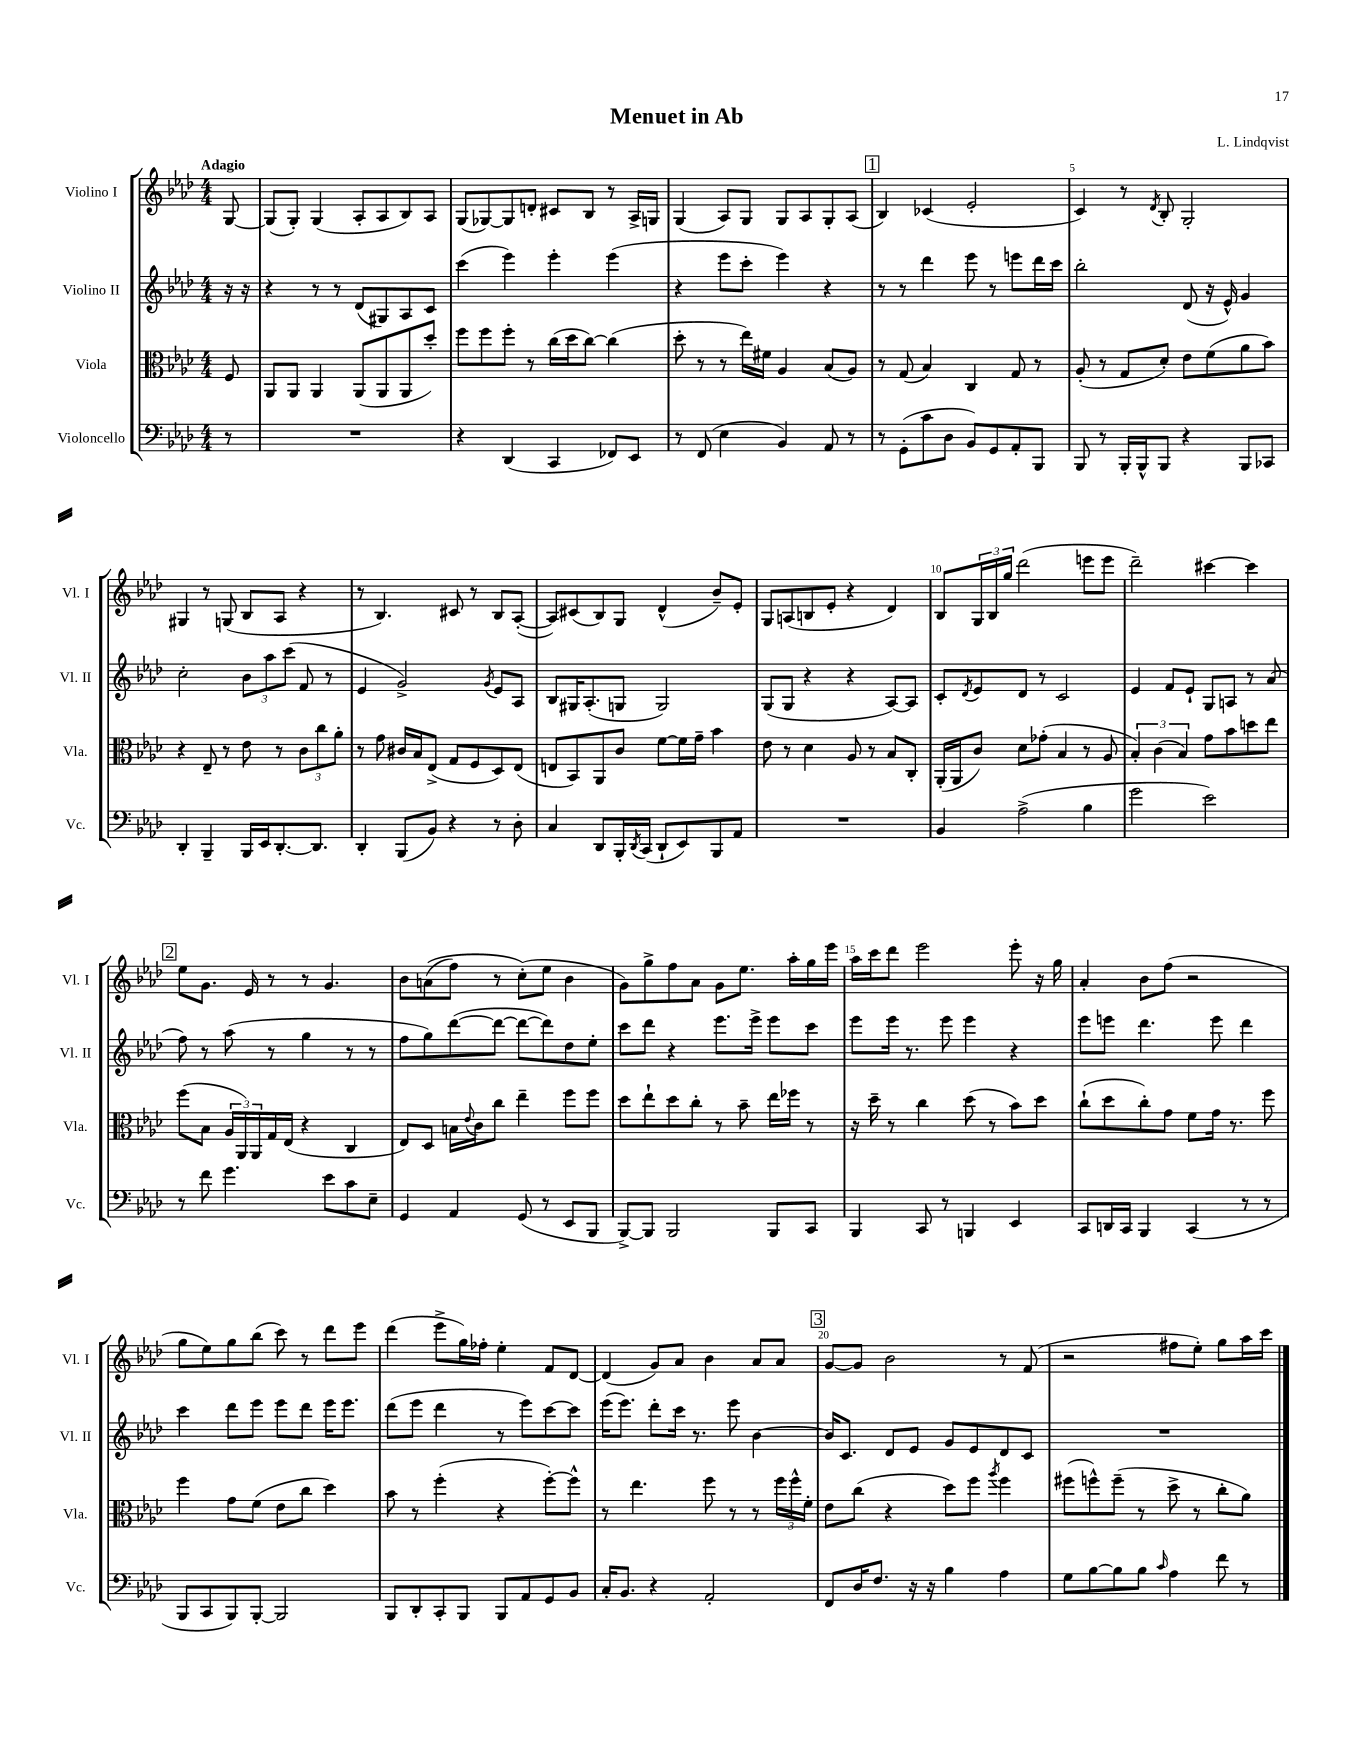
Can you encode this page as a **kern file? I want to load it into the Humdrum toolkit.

**kern	**kern	**kern	**kern
*staff4	*staff3	*staff2	*staff1
*clefF4	*clefC3	*clefG2	*clefG2
*k[b-e-a-d-]	*k[b-e-a-d-]	*k[b-e-a-d-]	*k[b-e-a-d-]
*M4/4	*M4/4	*M4/4	*M4/4
8r	8F/	16r	[8G/
.	.	16r	.
=	=	=	=
1r	8AA-/L	4r	(8G/]L
.	8AA-/J	.	8G'/J)
.	4AA-/	8r	(4G/
.	.	8r	.
.	(8AA-/L	(8d-/L	8A-'/L
.	8AA-/	8G#/)	8A-/
.	8AA-/	8A-/	8B-/)
.	8dd-'/J)	8c/J	8A-/J
=	=	=	=
4r	8ff\L	(4ccc\	(8G/L
.	8ff\	.	[8G-/)
(4DD-/	8ff'\J	4eee-\)	8G-/]
.	8r	.	8d'/J
4CC/	(16cc\LL	4eee-'\	8c#/L
.	16dd-\J	.	.
.	[8cc\J)	.	8B-/J
8FF-/L)	(4cc\]	(4eee-\	8r
8EE-/J	.	.	16A-^/LL
.	.	.	16G/JJ
=	=	=	=
8r	8dd-'\	4r	(4G/
(8FF/	8r	.	.
4E-\	8r	8eee-\L	8A-/L)
.	16ee-\LL)	8ccc'\J	8G/J
.	16f#\JJ	.	.
4BB-/)	4A-/	4eee-\)	8G/L
.	.	.	8A-/
8AA-/	(8B-/L	4r	8G'/
8r	8A-/J)	.	(8A-/J
=	=	=	=
8r	8r	8r	4B-/)
(8GG'\L	(8G/	8r	.
8c\	4B-/)	4ddd-\	(4c-/
8D-\J	.	.	.
8BB-/L)	4C/	8eee-\	2e-'/
8GG/	.	8r	.
8AA-'/	8G/	8eee\L	.
8BBB-/J	8r	16ddd-\L	.
.	.	16ccc\JJ	.
=	=	=	=
8BBB-/	(8A-'/	2bb-'\	4c/)
8r	8r	.	.
16BBB-'/LL	8G/L	.	8r
16BBB-^^/J	.	.	.
.	.	.	8qd-/
8BBB-/J	8d-'/J)	.	8B-'/
4r	8e-\L	(8d-/	2G'/
.	(8f\	16r	.
.	.	16e-^^/)	.
8BBB-/L	8a-\	4g/	.
8CC-/J	8b-\J)	.	.
=	=	=	=
4DD-'/	4r	2cc'\	4G#/
4BBB-~/	8E-~/	.	8r
.	8r	.	(8G/
16BBB-/LL	8e-\	12b-\L	8B-/L
16EE-/J	.	.	.
.	.	12aa-\	.
[8.DD-'/	8r	.	8A-/J
.	.	(12ccc\J	.
.	12c\L	8f/	4r
8.DD-/]J	.	.	.
.	12cc\	.	.
.	.	8r	.
.	12a-'\J	.	.
=	=	=	=
4DD-'/	8r	4e-/	8r
.	8g\	.	4.B-/)
(8BBB-/L	16c#/LL	2g^/)	.
.	16B-/J	.	.
8BB-/J)	(8E-^/J	.	.
4r	8G/L	.	8c#/
.	8F/	.	8r
.	.	8qg/	.
8r	8D-/)	8e-/L	8B-/L
8D-'\	(8E-/J	8A-/J	([8A-'/J
=	=	=	=
4C/	8E/L	8B-/L	8A-/]L)
.	8BB-/)	16G#/K	(8c#/
.	.	(8.A-'/	.
8DD-/L	8AA-/	.	8B-/)
16BBB-'/L	8c/J	8G/J	8G/J
8qDD-/	.	.	.
(16CC/JJ	.	.	.
8DD-`/L	[8f\L	2G/)	(4d-^^/
8EE-/)	16f\]L	.	.
.	16g~\JJ	.	.
8BBB-/	4b-\	.	8b-~/L)
8AA-/J	.	.	8e-'/J
=	=	=	=
1r	8e-\	(8G/L	8G/L
.	8r	8G/J	(8A/
.	4d-\	4r	8B/
.	.	.	8e-'/J
.	8A-/	4r	4r
.	8r	.	.
.	8B-/L	[8A-/L)	4d-/)
.	8C'/J	8A-/]J	.
=	=	=	=
4BB-/	(16AA-'/LL	8c'/L	8B-/L
.	16AA-/J	.	.
.	.	8qd-/	.
.	8c/J)	8e-/	24G/L
.	.	.	24B-/
.	.	.	24gg/JJ
(2A-^\	8d-\L	8d-/J	(2ddd-\
.	(8g-'\J	8r	.
.	4B-/	2c/	.
4B-\	8r	.	8eee\L
.	8A-/	.	8eee\J
=	=	=	=
2g\	6B-'/)	4e-/	2ddd-~\)
.	(6c\	.	.
.	.	8f/L	.
.	6B-/)	.	.
.	.	8e-`/J	.
2e-\)	8g\L	8G/L	[4ccc#\
.	8b-\	8A/J	.
.	8dd\	8r	4ccc#\]
.	8ee-\J	(8a-/	.
=	=	=	=
8r	(8ff\L	8ff\)	8ee-\L
8f\	8B-\J	8r	8.g\J
4.g\	24A-/LL	(8aa-\	.
.	24AA-/)	.	.
.	.	.	16e-/
.	24AA-/	.	.
.	16G/	8r	8r
.	(16E-/JJ	.	.
.	4r	4gg\	8r
8e-\L	.	.	4.g/
8c\	4C/	8r	.
8E-~\J	.	8r	.
=	=	=	=
4GG/	8E-/L)	8ff\L	8b-\L
.	8D-/J	8gg\)	&((8a\
4AA-/	16B\LL	([8ddd-\	8ff\J)
.	8qqe-/	.	.
.	16c\J	.	.
.	8cc\J	8ddd-\_J	8r
(8GG/	4ee-~\	8ddd-\_L	(8cc'\L&)
8r	.	8ddd-\])	8ee-\J
8EE-/L	8ff\L	8dd-\	4b-\
8BBB-/J	8ff\J	8ee-'\J	.
=	=	=	=
[8BBB-^/L)	8dd-\L	8ccc\L	8g\L)
8BBB-/]J	8ee-`\	8ddd-\J	8gg^\
2BBB-/	8dd-\	4r	8ff\
.	8cc'\J	.	8a-\J
.	8r	8.eee-\L	8g\L
.	8b-~\	.	8.ee-\J
.	.	16eee-^\Jk	.
8BBB-/L	16ee-\LL	8eee-\L	.
.	16ff-\JJ	.	16aa-'\LL
8CC/J	8r	8ccc\J	16gg\
.	.	.	16eee-\JJ
=	=	=	=
4BBB-/	16r	8eee-\L	16aa-\LL
.	16dd-~\	.	16ccc\J
.	8r	16eee-\Jk	8ddd-\J
.	.	8.r	.
8CC/	4cc\	.	2eee-\
8r	.	8eee-\	.
4BBB/	(8dd-\	4eee-\	.
.	8r	.	.
4EE-/	8b-\L)	4r	8eee-'\
.	8dd-\J	.	16r
.	.	.	16gg\
=	=	=	=
8CC/L	(8cc`\L	8eee-\L	4a-'/
16DD/L	8dd-\	8eee\J	.
16CC/JJ	.	.	.
4BBB-/	8cc'\)	4.ddd-\	8b-\L
.	8g\J	.	(8ff\J
(4CC/	8f\L	.	2r
.	16g\Jk	8eee\	.
.	8.r	.	.
8r	.	4ddd-\	.
8r	8ff\	.	.
=	=	=	=
8BBB-/L	4ff\	4ccc\	8gg\L
8CC/	.	.	8ee-\)
8BBB-/)	8g\L	8ddd-\L	8gg\
[8BBB-'/J	(8f\J	8eee-\J	(8bb-\J
2BBB-/]	8e-\L	8eee-\L	8ccc\)
.	8cc\J	8ddd-\J	8r
.	4dd-\)	16eee-\LK	8ddd-\L
.	.	8.eee-\J	.
.	.	.	8eee-\J
=	=	=	=
8BBB-/L	8b-\	(8ddd-\L	(4ddd-\
8DD-'/	8r	8eee-\J	.
8CC'/	(4ff'\	4ddd-\	8eee-^\L
8BBB-/J	.	.	16gg\L)
.	.	.	16ff-'\JJ
8BBB-/L	4r	8r	4ee-'\
8AA-/	.	8eee-\L)	.
8GG/	[8ff'\L)	[8ccc\	8f/L
8BB-/J	8ff^^\]J	8ccc\]J	[8d-/J
=	=	=	=
16C'/LK	8r	(16eee-\LK	(4d-/]
8.BB-/J	.	8.eee-\J)	.
.	4.ee-\	.	.
4r	.	8ddd-'\L	8g/L)
.	.	16ccc\Jk	8a-/J
.	.	8.r	.
2AA-'/	8ff\	.	4b-\
.	8r	8eee-\	.
.	8r	[4b-\	8a-/L
.	24ff\LL	.	8a-/J
.	24ff^^\	.	.
.	24f'\JJ	.	.
=	=	=	=
8FF/L	8e-\L	16b-/]LK	[8g/L
.	.	8.c/J	.
16D-/K	(8cc\J	.	8g/]J
8.F/J	.	.	.
.	4r	8d-/L	2b-\
16r	.	8e-/J	.
16r	.	.	.
4B-\	8dd-\L)	8g/L	.
.	8ff\J	8e-/	.
.	8qaa-/	.	.
4A-\	4ff\	8d-/	8r
.	.	8c/J	(8f/
=	=	=	=
8G\L	(8ff#\L	1r	2r
[8B-\	8ff^^\)	.	.
8B-\]	(8ff~\J	.	.
8B-\J	8r	.	.
16qqc/	.	.	.
4A-\	8dd-^\	.	8ff#\L
.	8r	.	8ee-'\J)
8f\	8cc'\L	.	8gg\L
8r	8a-\J)	.	16aa-\L
.	.	.	16ccc\JJ
==	==	==	==
*-	*-	*-	*-
